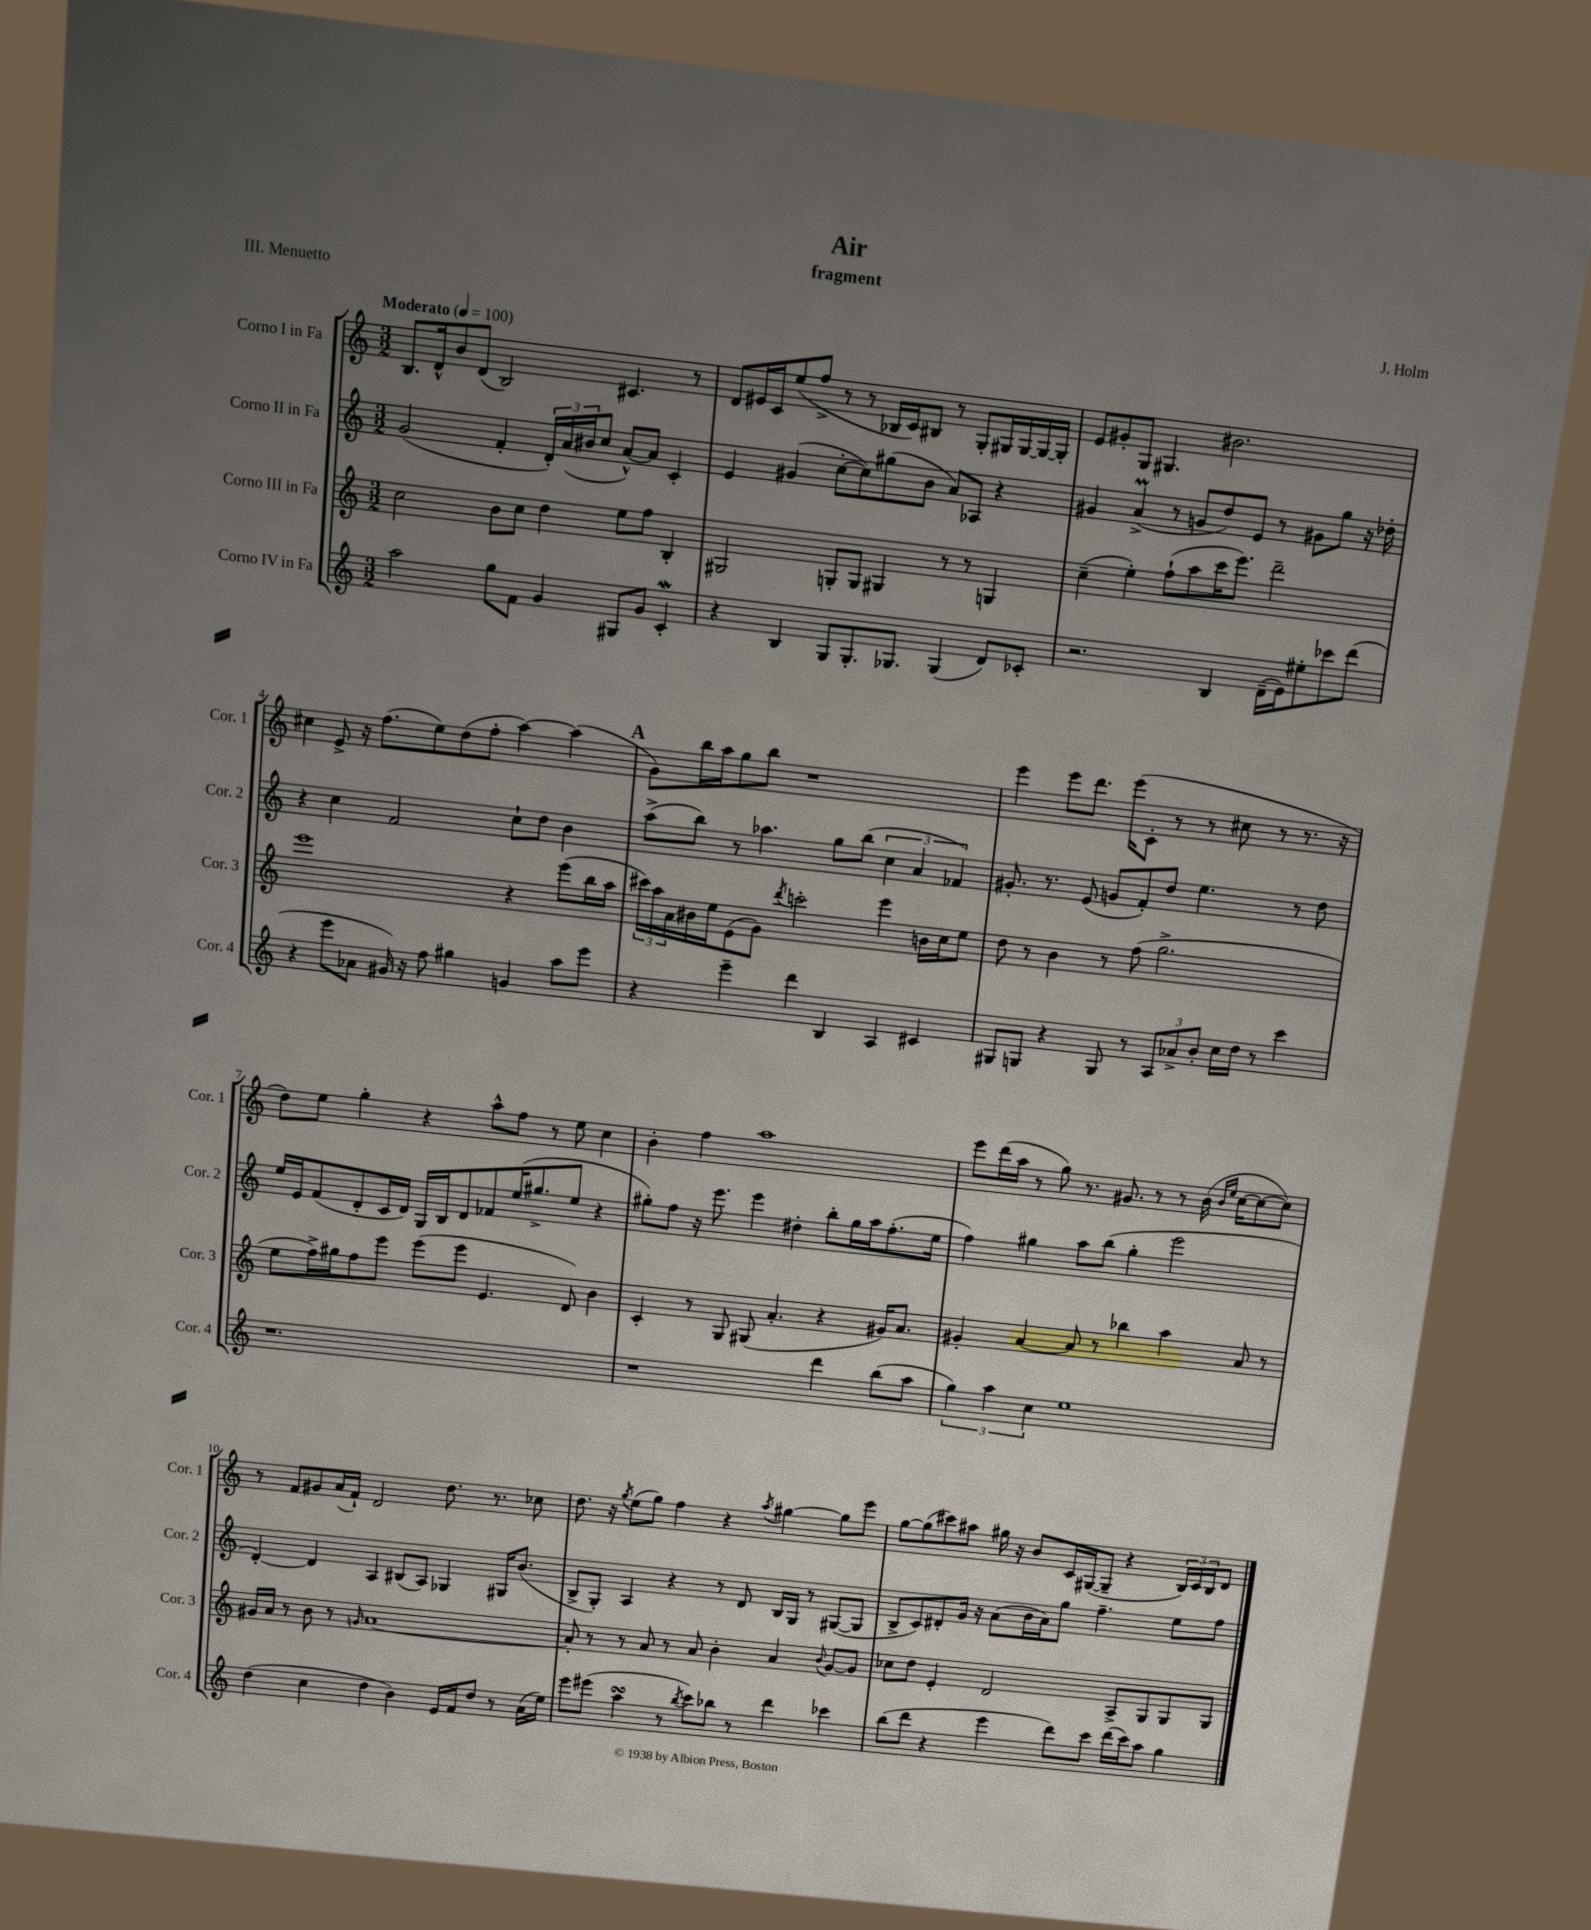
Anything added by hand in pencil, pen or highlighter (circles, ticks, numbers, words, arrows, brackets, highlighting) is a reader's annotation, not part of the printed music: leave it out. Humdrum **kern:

**kern	**kern	**kern	**kern
*staff4	*staff3	*staff2	*staff1
*clefG2	*clefG2	*clefG2	*clefG2
*k[]	*k[]	*k[]	*k[]
*M3/2	*M3/2	*M3/2	*M3/2
*MM100	*MM100	*MM100	*MM100
2aa\	2cc\	(2g/	8.B/L
.	.	.	16d^^/k
.	.	.	8b/
.	.	.	(8d/J
8gg\L	8b\L	4f'/	2B/)
8f\J	8cc\J	.	.
4g/	4dd\	24d'/LL)	.
.	.	(24a/	.
.	.	24b#/J	.
.	.	8cc/J	.
8G#/L	8ee\L	[8a^^/L)	4.c#/
8g/J	8ff\J	8a/]J	.
4c'/	4B'/	4c'/	.
.	.	.	8r
=	=	=	=
4r	2G#/	4e/	8d/L
.	.	.	16e#/L
.	.	.	16c/J
4B/	.	(4g#/	(8ee/
.	.	.	8ff^/J
8G/L	8G'/L	[8cc'\L	8r
8.G'/	8G/J	8cc\])	8r
.	4G#/	(8gg#\	16B-/LL
8.G-/J	.	.	16c/J)
.	.	8b\J	8B#/J
(4G-/	8r	8a/L)	8r
.	8r	8A-/J	8G'/L
8d/L)	4G/	4r	16G#/L
.	.	.	[16G#/
8c-'/J	.	.	16G#/_
.	.	.	16G#'/]JJ
=	=	=	=
2.r	(4cc~\	4g#/	8e/L
.	.	.	8g#'/
.	4ee'\)	(4a^/	8G/J
.	.	.	4.G#/
.	(8ff`\L	8r	.
.	8aa\	8g/L	.
4B/	16ccc\K	8dd/)	2.b#\
.	8.eee\J)	.	.
.	.	8e/J	.
(16d~\LL	2ddd~\	8r	.
16e\J)	.	.	.
8ee#'\	.	8g#\L	.
8ccc-\	.	8gg\J	.
(8ddd\J	.	16r	.
.	.	16dd-'\	.
=	=	=	=
4r	1eee	4r	4cc#\
8eee\L	.	4cc\	8e^/
8a-\J	.	.	16r
.	.	.	(8.ff\L
16g#/)	.	2f/	.
16r	.	.	.
8ff\	.	.	8ee\)
4gg#\	.	.	(8dd\
.	.	.	8ff'\J
4g/	4r	8cc`\L	[4aa\)
.	.	8dd\J	.
8aa\L	(8eee\L	4b\	(4aa\]
8eee\J	16bb\L	.	.
.	16aa\JJ	.	.
=	=	=	=
4r	24ccc#\LL)	(8aa^\L	8g\L)
.	24aa\	.	.
.	24a\	.	.
.	16b#\	8bb\J)	16bb\L
.	16ee\J	.	16aa\J
4eee~\	(8e\	8r	8gg\
.	8g\J)	4.aa-\	8bb\J
.	8qddd/	.	.
4ddd\	2ccc'\	.	1r
4B/	.	8gg\L	.
.	.	(8bb\J	.
4A/	4eee\	6cc\	.
.	.	6a/	.
4c#/	16b\LL	.	.
.	16cc\J	.	.
.	.	6f-/)	.
.	8ee\J	.	.
=	=	=	=
8G#/L	8dd\	8.g#'/	4eee\
8G/J	8r	.	.
.	.	8.r	.
4r	4b\	.	8eee\L
.	.	(8e/	8.ddd\J
8G/	8r	8g/L	.
.	.	.	(16eee\LK
8r	(8ff\	8f'/)	8c'\J
12A/L	2.gg^\	8dd/J	8r
12a-^/	.	.	.
.	.	4.ee\	8r
12b'/J	.	.	.
16cc\LL	.	.	8cc#\
16dd\JJ	.	.	.
8r	.	.	8r
4ccc\	.	8r	8.r
.	.	8dd\	.
.	.	.	16r
=	=	=	=
1.r	8ee\L	16ee/LL	8dd\L)
.	.	16e/J	.
.	16ff^\L)	(8f/	8ee\J
.	16gg#\J	.	.
.	8ff\	8d'/	4gg'\
.	8eee\J	16c/L	.
.	.	16d/JJ)	.
.	(8eee\L	16G/LL	4r
.	.	16B/J	.
.	8eee\J	8d/	.
.	4.e/	8f-/	8aa^^\L
.	.	(16ee/K	8ff\J
.	.	8.gg#^/	.
.	.	.	8r
.	8d/)	8ee/J	8ee\
.	4b\	4r	4cc\
=	=	=	=
1r	4c'/	8gg#'\L)	4b'\
.	.	8ff\J	.
.	8r	16r	4ff\
.	.	8.eee\	.
.	8G/	.	.
.	(8G#/	4eee\	1aa
.	4.a'/	.	.
.	.	4dd#'\	.
4ddd\	4r	8bb'\L	.
.	.	16gg#\L	.
.	.	16aa\J	.
(8bb\L	16g#/LK)	(8.ff'\	.
.	8.a/J	.	.
8aa\J	.	.	.
.	.	16ee\Jk	.
=	=	=	=
6gg\)	4g#'/	4ff\)	8eee\L
.	.	.	(16ddd\L
6aa\	.	.	.
.	.	.	16aa\JJ
.	[4a/	4gg#\	8r
6cc\	.	.	.
.	.	.	8gg\)
1ee	8a/]	8aa\L	8.r
.	8r	(8bb\J	.
.	.	.	8.g#/
.	4bb-\	4gg#'\	.
.	.	.	8r
.	4aa\	2eee\	8r
.	.	.	(16b\
.	.	.	16qqb/LL
.	.	.	16qqee/JJ
.	.	.	[16cc\LK
.	8a/	.	8cc\_
.	8r	.	8cc\]J)
=	=	=	=
(4dd\	16g#/LL	[4d'/)	8r
.	16a/JJ	.	.
.	8r	.	8f/L
4cc\	8b\	4d/]	8g#/
.	8r	.	(16a/L
.	.	.	16f`/JJ)
.	16qqg/	.	.
4dd\	[1a	4A/	2d/
4b\)	.	(8B#/L	.
.	.	8A/J)	.
16e/LL	.	4G-/	8.dd\
16f/J	.	.	.
8dd/J	.	.	.
.	.	.	8.r
8r	.	16G#/LK	.
.	.	(8.b/J	.
(16a\LL	.	.	8cc-\
16ee\JJ)	.	.	.
=	=	=	=
8eee\L	8a'/]	8B^/L	8.dd\
(8eee#\J	8r	8G'/J)	.
.	.	.	16r
.	.	.	8qgg/
4aa\	8r	4A/	(8ee\L
.	8a/	.	8gg\J)
8r	8r	4r	4ff\
8qbb/	.	.	.
8ccc\L)	8a/	.	.
8bb-\J	4b'\	8r	4r
8r	.	8d/	.
.	.	.	8qaa/
4ddd\	4a/	16B/LL	[4gg#\
.	.	16G/JJ	.
.	.	8r	.
.	8qqb/	.	.
4ccc-\	[8g/L	([8G#/L	8gg#\]L
.	8g/]J	8G#/]J	8eee\J
=	=	=	=
(8bb\L	8cc-\L	8B^/L	[8gg\L
8ddd\J	8dd\J	8c/)	(8gg\]
4r	4e'/	8d#'/	8ccc#\)
.	.	16g/Jk	8aa#\J
.	.	16r	.
4eee\	2d/	(8a\L	16gg#\
.	.	.	16r
.	.	16b\L	8b/L
.	.	16a\J)	.
8ddd\L)	.	8gg\J	16c/L
.	.	.	([16G#/J
8ccc\J	.	4.ff~\	8G#~/]J
(16ddd\LL	8A^/L	.	4r
16ccc\J)	.	.	.
8aa\J	8G/	.	.
4gg\	8G/	8ee\L	24B/LL)
.	.	.	24c/
.	.	.	24B/J
.	8G/J	8ff\J	8d/J
==	==	==	==
*-	*-	*-	*-
